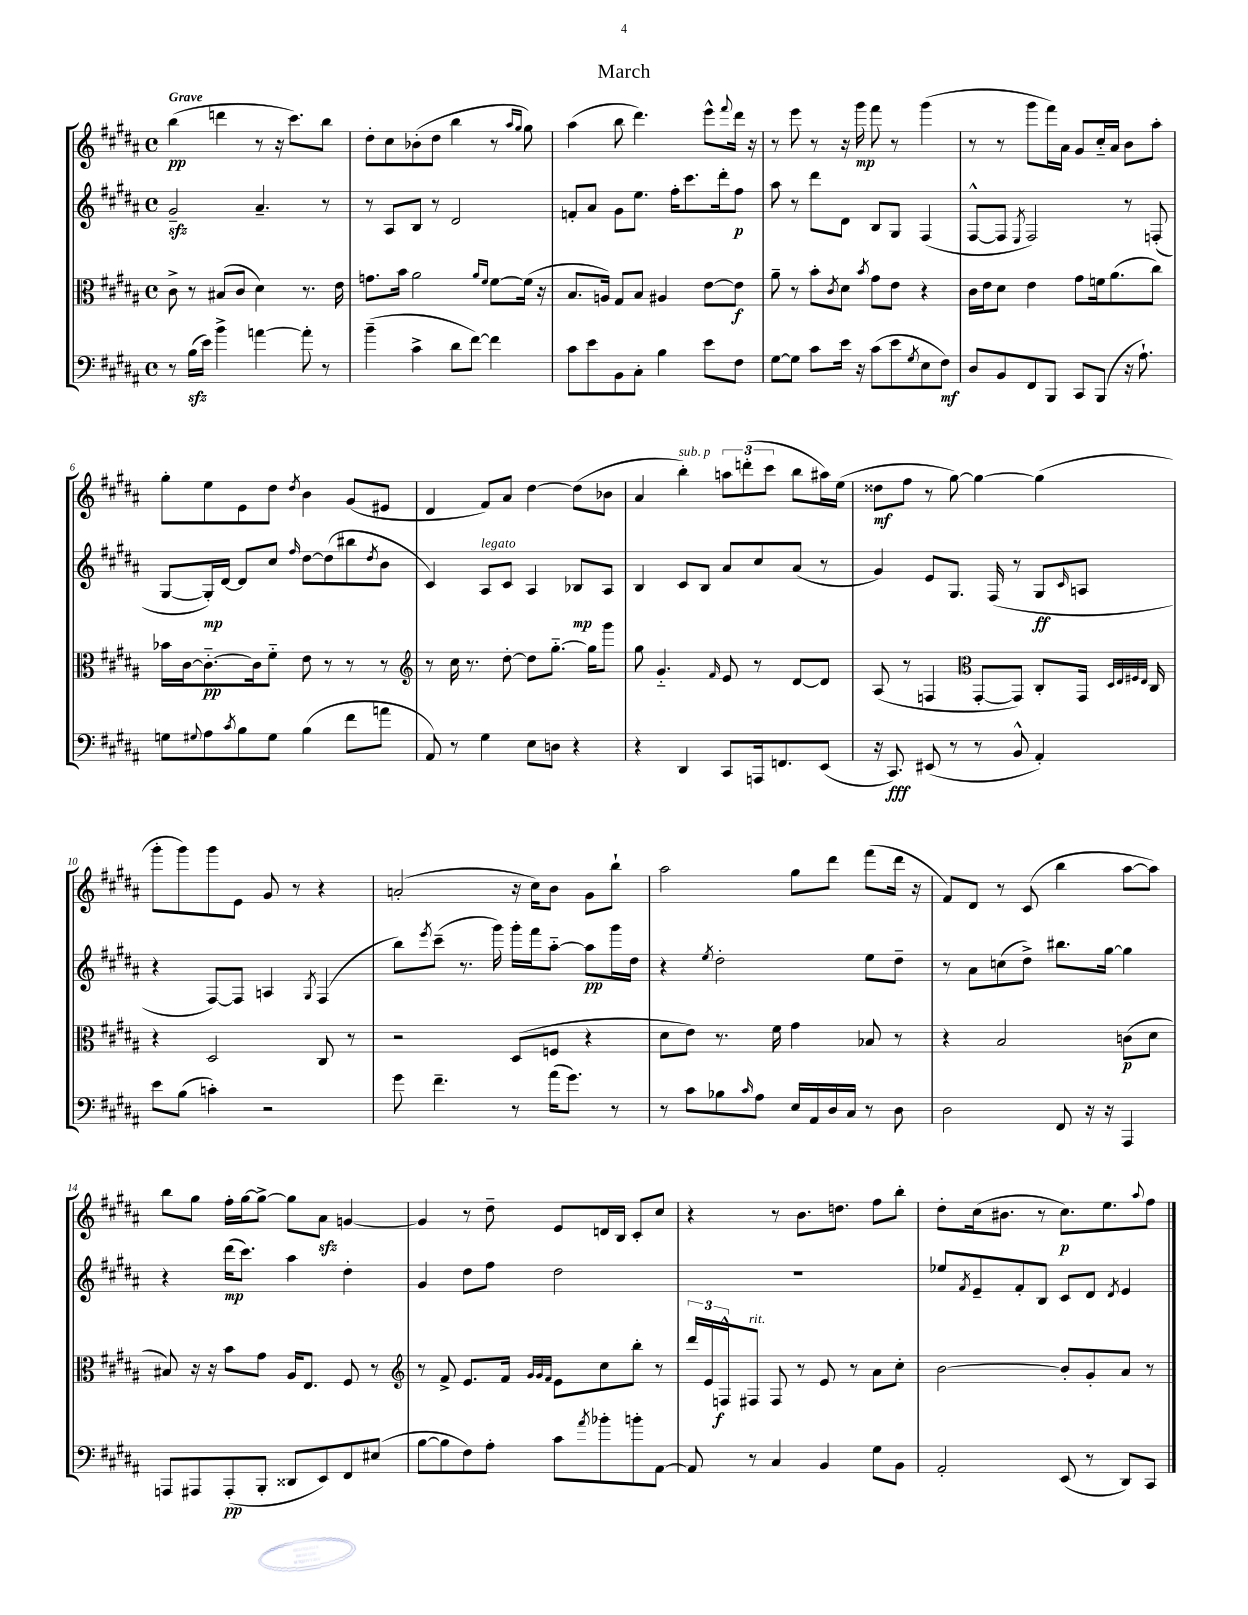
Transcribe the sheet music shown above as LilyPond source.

\header { title = "March" }
<<
\new StaffGroup <<
\new Staff = "s0" {
    \clef treble \key b \major \defaultTimeSignature \time 4/4 \tempo "Grave"
    b''4\pp( d'''4 r8 r16 cis'''8.) b''8 |
    dis''8-. cis''8 bes'8-.( dis''8 b''4 r8 \grace { ais''16 gis''16 } gis''8) |
    ais''4( b''8 dis'''4.) e'''8-^ \appoggiatura { fis'''8 } dis'''16 r16 |
    r8 e'''8 r8 r16 gis'''16\mp fis'''8 r8 gis'''4( |
    r8 r8 gis'''8 fis'''16) ais'16 gis'8 cis''16-_ ais'16 b'8 ais''8-. |
    gis''8-. e''8 e'8 dis''8 \acciaccatura { dis''8 } b'4 gis'8( eis'8 |
    dis'4 fis'8) ais'8 dis''4~ dis''8( bes'8 |
    ais'4 b''4-.^\markup { \italic "sub. p" }) \tuplet 3/2 { a''8 d'''8-.( cis'''8 } b''8 ais''16) e''16( |
    disis''8\mf fis''8 r8 gis''8~) gis''4~ gis''4( |
    gis'''8-. gis'''8) gis'''8 e'8 gis'8 r8 r4 |
    a'2-.( r16 cis''16) b'8 gis'8 b''8-! |
    ais''2 gis''8 dis'''8 fis'''8( dis'''16 r16 |
    fis'8) dis'8 r8 cis'8( b''4 ais''8~ ais''8) |
    b''8 gis''8 fis''16-. gis''16~ gis''8~-> gis''8 ais'8\sfz g'4~ |
    g'4 r8 dis''8-- e'8 d'16 b16 cis'8-. cis''8 |
    r4 r8 b'8. d''8. fis''8 b''8-. |
    dis''8-. cis''16( bis'8. r8 cis''8.\p) e''8. \appoggiatura { ais''8 } fis''8 \bar "|." |
}
\new Staff = "s1" {
    \clef treble \key b \major \defaultTimeSignature \time 4/4
    gis'2--\sfz ais'4.-- r8 |
    r8 ais8 b8 r8 dis'2 |
    f'8-. ais'8 gis'8 e''8. fis''16-. cis'''8. dis'''16-. fis''8\p |
    ais''8 r8 dis'''8 dis'8 b8 gis8 fis4( |
    fis8~-^ fis8 \acciaccatura { e8 } fis2) r8 f8-.( |
    gis8~ gis16-.\mp) dis'16~ dis'8 cis''8 \grace { fis''16 } dis''8~ dis''8( bis''8 \acciaccatura { dis''8 } b'8 |
    cis'4) ais8^\markup { \italic "legato" } cis'8 ais4 bes8\mp ais8 |
    b4 cis'8 b8 ais'8 cis''8 ais'8( r8 |
    gis'4) e'8 gis8. fis16( r8 gis8\ff \grace { cis'16 } a8 |
    r4 fis8~) fis8 a4 \acciaccatura { gis8 } fis4( |
    b''8) \acciaccatura { e'''8 } cis'''8--( r8. gis'''16) gis'''16-. fis'''16 ais''8~-_ ais''8\pp gis'''16 dis''16 |
    r4 \acciaccatura { e''8 } dis''2-. e''8 dis''8-- |
    r8 ais'8 c''8( dis''8->) bis''8. gis''16~ gis''4 |
    r4 dis'''16\mp( cis'''8.) ais''4 dis''4-. |
    gis'4 dis''8 fis''8 dis''2 |
    R1 |
    ees''8 \acciaccatura { fis'8 } e'8-- fis'8-. b8 cis'8 dis'8 \acciaccatura { dis'8 } e'4 \bar "|." |
}
\new Staff = "s2" {
    \clef alto \key b \major \defaultTimeSignature \time 4/4
    cis'8-> r8 bis8( cis'8 dis'4) r8. e'16 |
    g'8. b'16 ais'2 \grace { ais'16 fis'16 } fis'8~ fis'16( r16 |
    b8. a16) gis8 b8 ais4 e'8~ e'8\f |
    ais'8-- r8 b'8-. \acciaccatura { cis'8 } dis'8 \acciaccatura { b'8 } gis'8 e'8 r4 |
    cis'16 e'16 dis'8 e'4 gis'8 f'16 ais'8.( cis''8) |
    bes'16 cis'16~ cis'8.~-_\pp cis'16 fis'8-_ e'8 r8 r8 r8 |
    \clef treble r8 cis''16 r8. dis''8~-. dis''8 gis''8.~-_ gis''16 gis'''8 |
    gis''8 gis'4.-_ \grace { fis'16 } e'8 r8 dis'8~ dis'8 |
    ais8( r8 f4 \clef alto gis,8~-. gis,8) cis8-. gis,16 \grace { dis32 e32 fis32 e32 } cis16 |
    r4 dis2 cis8 r8 |
    r2 dis8( f8 r4 |
    dis'8 e'8) r8. fis'16 gis'4 bes8 r8 |
    r4 b2 c'8\p( dis'8 |
    bis8) r16 r16 b'8 gis'8 ais16 e8. fis8 r8 |
    \clef treble r8 fis'8-> e'8. fis'16 \grace { gis'32 gis'32 fis'32 } e'8 cis''8 b''8-. r8 |
    \tuplet 3/2 { dis'''16 e'16 f16-^\f } fis8^\markup { \italic "rit." } fis8 r8 e'8 r8 ais'8 cis''8-. |
    b'2~ b'8-. gis'8-. ais'8 r8 \bar "|." |
}
\new Staff = "s3" {
    \clef bass \key b \major \defaultTimeSignature \time 4/4
    r8 b16\sfz( e'16) b'4-> a'4~ a'8-. r8 |
    b'4--( cis'4-> dis'8 fis'8~) fis'4 |
    cis'8 e'8 b,8 cis8-. b4 e'8 fis8 |
    gis8~ gis8 cis'8 e'16 r16 cis'8( e'8 \acciaccatura { gis8 } e8 fis8\mf) |
    dis8 b,8 fis,8 b,,8 cis,8 b,,8( r16 ais8.-!) |
    g8 \appoggiatura { gis8 } ais8 \acciaccatura { cis'8 } b8 gis8 b4( fis'8 a'8 |
    ais,8) r8 gis4 e8 d8 r4 |
    r4 dis,4 cis,8 a,,16 f,8. e,8( |
    r16 cis,8.\fff) eis,8( r8 r8 b,8-^ ais,4-.) |
    e'8 b8( c'4-.) r2 |
    gis'8 fis'4.-- r8 ais'16( gis'8.) r8 |
    r8 cis'8 bes8 \grace { cis'16 } ais8 e16 ais,16 dis16 cis16 r8 dis8 |
    dis2 fis,8 r16 r16 ais,,4 |
    a,,8 ais,,8 ais,,8-.\pp( b,,8-. disis,8 e,8) fis,8 eis8( |
    b8~ b8 fis8) ais8-. cis'8 \acciaccatura { ais'8 } bes'8-. b'8-. ais,8~ |
    ais,8 r8 cis4 b,4 gis8 b,8 |
    ais,2-. e,8( r8 dis,8) cis,8 \bar "|." |
}
>>
>>
